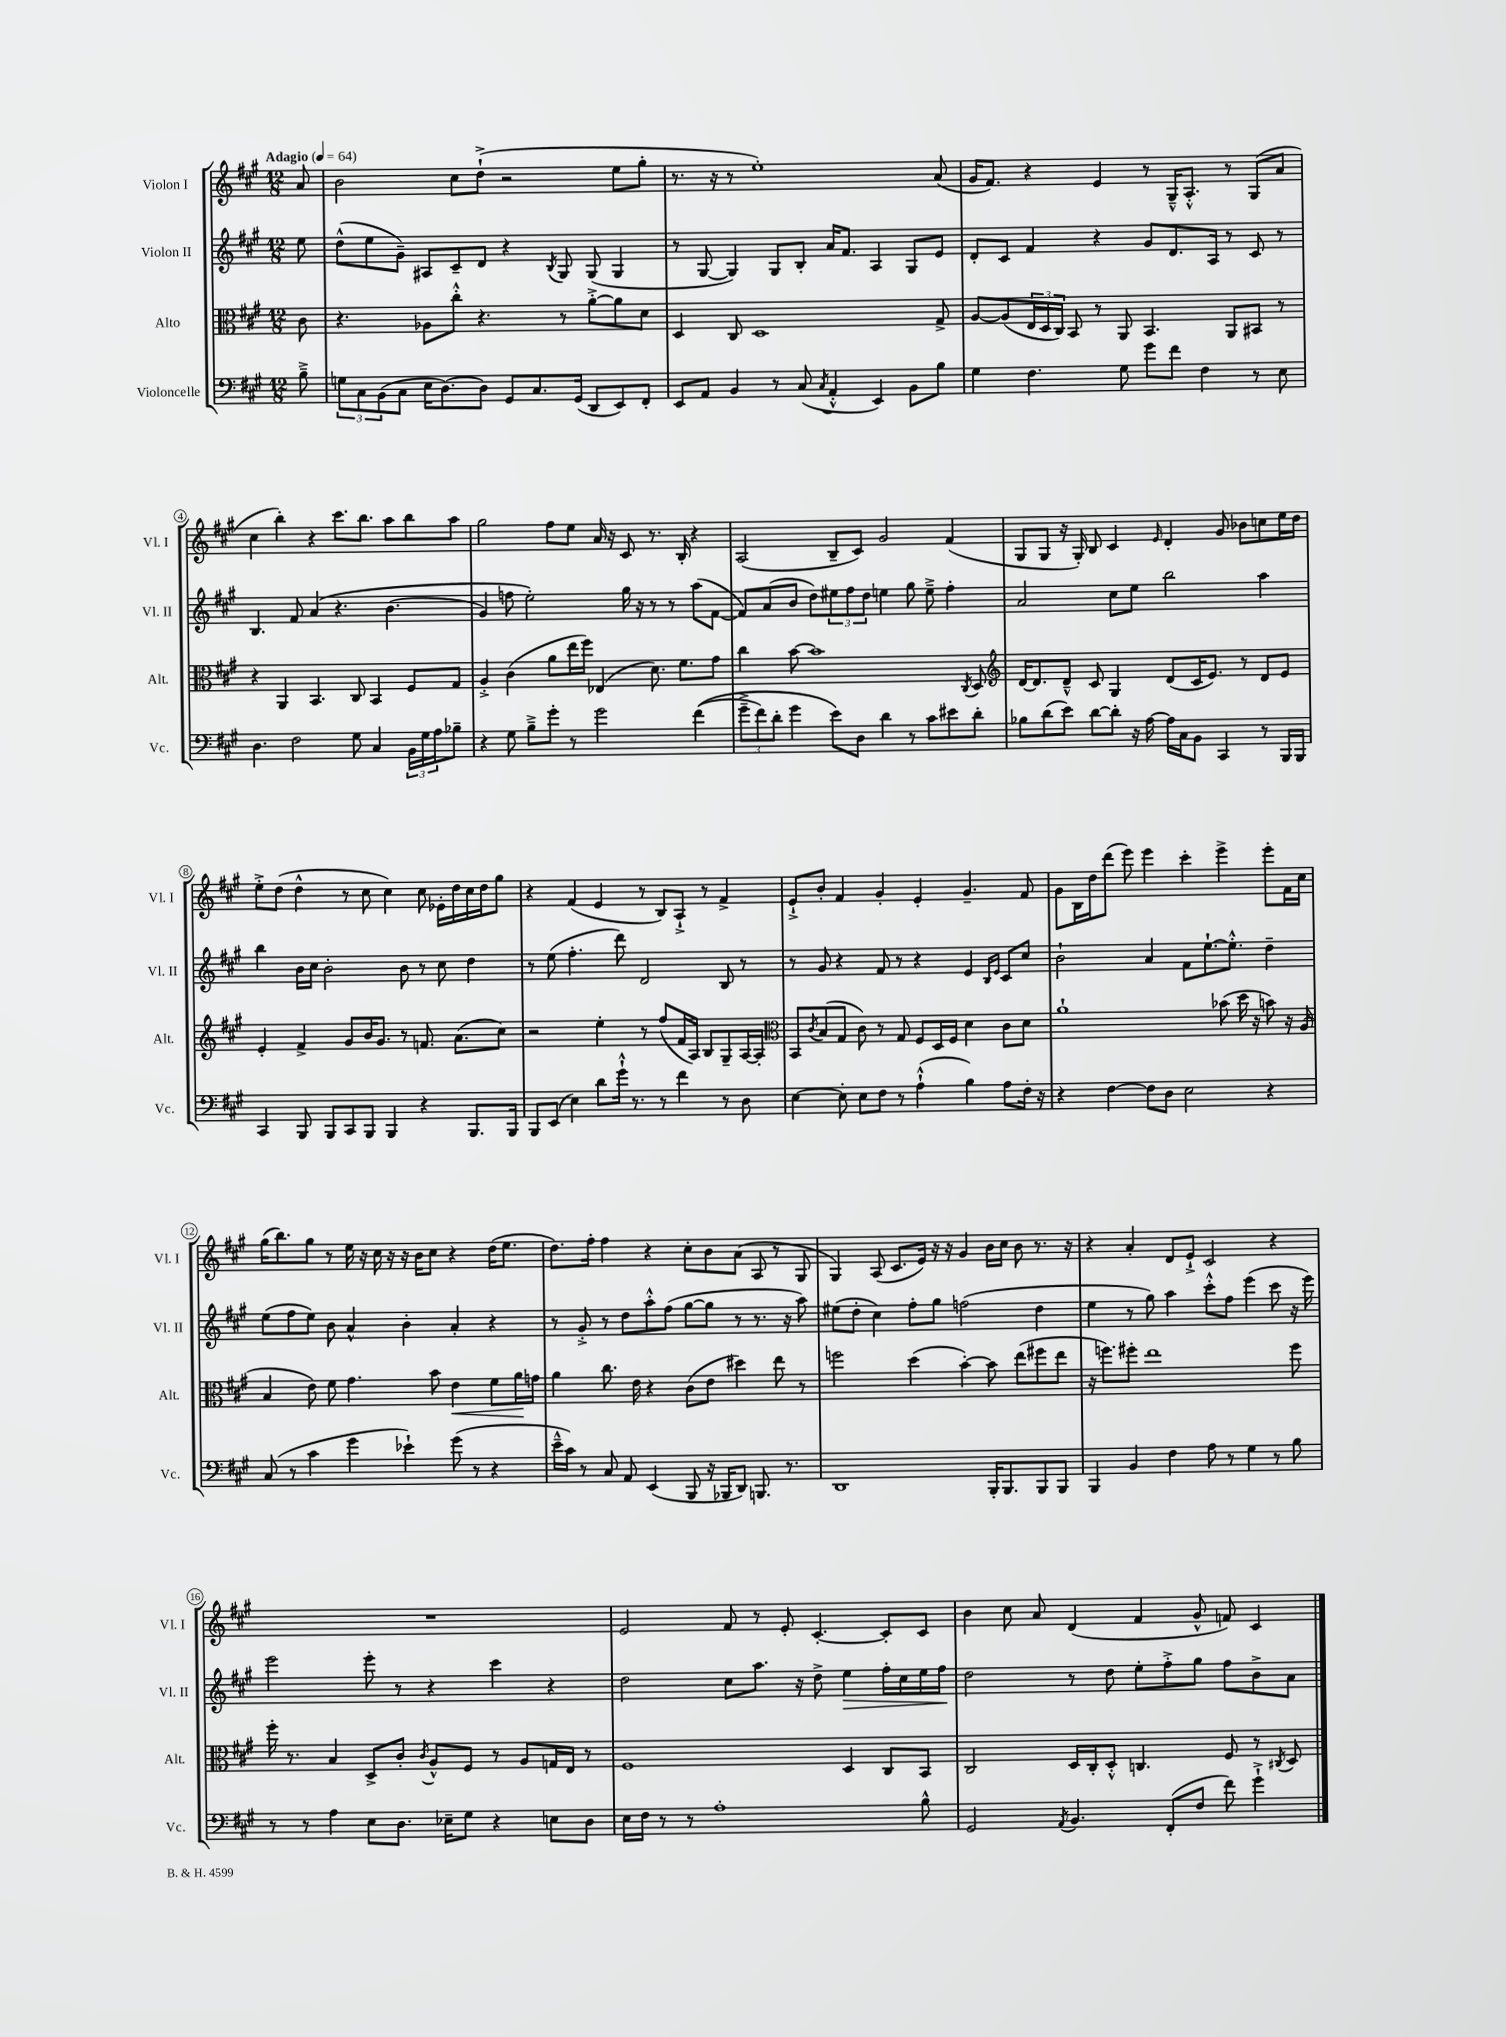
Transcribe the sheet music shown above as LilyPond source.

<<
\new StaffGroup <<
\new Staff = "s0" \with { instrumentName = "Violon I" shortInstrumentName = "Vl. I" } {
    \clef treble \key a \major \numericTimeSignature \time 12/8 \partial 8 \tempo "Adagio" 4 = 64
    a'8 |
    b'2 cis''8 d''8-!->( r2 e''8 gis''8-. |
    r8. r16 r8 e''1-.) a'8( |
    gis'16 fis'8.) r4 e'4 r8 gis16---^ a8.-.-^ r8 gis8( a'8 |
    cis''4 b''4-.) r4 cis'''8. b''8. a''8 b''8 a''8 |
    gis''2 fis''8 e''8 a'16 r16 cis'8 r8. b16-. r4 |
    a2( b8-- cis'8) gis'2 fis'4( |
    gis8 gis8 r16 gis16-.) b8 cis'4 \grace { e'16 } d'4-. gis'8 bes'8 c''8 e''16 d''16 |
    e''8-.-> d''8( d''4-^ r8 cis''8 cis''4) cis''8 ees'16-. d''16 cis''16 d''16 gis''8 |
    r4 fis'4( e'4 r8 b8) a8-!-> r8 fis'4-> |
    e'8-!-> b'8-. fis'4 gis'4-. e'4-. gis'4.-- fis'8 |
    gis'8 b16 d''16 d'''8( e'''8) e'''4 cis'''4-. e'''4-> e'''8-. fis'16 cis''16 |
    gis''16( b''8.) gis''8 r8 e''16 r16 cis''16 r16 r16 b'16 cis''8 r4 d''16( e''8. |
    d''8.) fis''16-. fis''4 r4 cis''8-. b'8 a'8( a8 r8 gis8 |
    gis4) a8( cis'8. e'16) r16 r16 gis'4 b'16 cis''16 b'8 r8. r16 |
    r4 a'4-. d'8 e'8-!-> cis'2 r4 |
    R1. |
    e'2 fis'8 r8 e'8-. cis'4.~-. cis'8-. cis'8 |
    b'4 cis''8 a'8 d'4( fis'4 gis'8-^ f'8) cis'4 \bar "|." |
}
\new Staff = "s1" \with { instrumentName = "Violon II" shortInstrumentName = "Vl. II" } {
    \clef treble \key a \major \numericTimeSignature \time 12/8 \partial 8
    e''8 |
    d''8-^( e''8 gis'8--) ais8 cis'8-- d'8 r4 \acciaccatura { b8 } gis8 gis8( gis4 |
    r8 gis8~ gis4) gis8 b8-. a'16 fis'8. a4 gis8 e'8 |
    d'8-. cis'8 fis'4 r4 gis'8 d'8. a16 r8 cis'8 r8 |
    b4. fis'8 a'4\( r4. b'4.( |
    gis'4) f''8 e''2-.\) gis''16 r16 r8 r8 a''8( fis'8~ |
    fis'8) a'8( b'8 d''8) \tuplet 3/2 { eis''8 fis''8 d''8 } e''4 gis''8 e''8---> fis''4-. |
    a'2 cis''8 e''8 b''2 a''4 |
    b''4 b'16 cis''16 b'2-. b'8 r8 cis''8 d''4 |
    r8 e''8( fis''4.-. d'''8) d'2 b8 r8 |
    r8 gis'8 r4 fis'8 r8 r4 e'4 \grace { b16 e'16 } cis'8 cis''8 |
    b'2-! a'4 fis'8 e''8.~-! e''8.-.-^ d''4-- |
    e''8( fis''8 e''8) b'8 a'4-^ b'4-. a'4-. r4 |
    r8 gis'8-.-> r8 d''8 a''8-.-^ fis''8( gis''8~ gis''8 r8 r8. r16 a''8) |
    eis''8( d''8-. cis''4) fis''8-. gis''8 f''2( d''4 |
    e''4 r8 gis''8) a''4 cis'''8-.-^ fis''8 e'''4( cis'''8 r16 e'''16) |
    e'''2 e'''8-. r8 r4 cis'''4 r4 |
    d''2 cis''8 a''8. r16 d''8-> e''4\> fis''16-. cis''16 e''16 fis''16\! |
    d''2 r8 d''8 e''8-. fis''8-.-> gis''8 fis''8 b'8-> a'8 \bar "|." |
}
\new Staff = "s2" \with { instrumentName = "Alto" shortInstrumentName = "Alt." } {
    \clef alto \key a \major \numericTimeSignature \time 12/8 \partial 8
    cis'8 |
    r4. aes8 cis''8-.-^ r4. r8 a'8~-.-> a'8 d'8 |
    d4 cis8 d1 gis8-> |
    a8~ a8( \tuplet 3/2 { e16 d16 cis16) } b,8 r8 a,8 b,4. a,8 bis,8 r8 |
    r4 a,4 b,4. cis8 b,4 fis8 gis8 |
    a4-.-> cis'4( a'8 e''16 fis''16) ees4( d'8.) fis'8. gis'8 |
    cis''4 b'8~ b'1 \acciaccatura { cis8 } d8 |
    \clef treble d'16~ d'8. d'8---^ cis'8 gis4 d'8( cis'16 e'8.) r8 d'8 e'8 |
    e'4-. fis'4-> gis'8 b'16 gis'8. r8 f'8. a'8.( cis''8) |
    r2 e''4-. r8 fis''8( fis'16 a16) b8 gis8-- a16~ a16-. |
    \clef alto b,8 \acciaccatura { cis'8 } b8( gis8 cis'8) r8 gis8 fis8 d16 fis16 d'4 cis'8 d'8 |
    a'1-! bes'8( d''16 r16 b'8) r16 a16( |
    b4 e'8) fis'8 gis'4. b'8 e'4\< fis'8 a'16\! g'16 |
    a'4 cis''8. e'16 r4 cis'8( e'8 dis''4) e''8 r8 |
    f''2 d''4( b'4~-.) b'8 e''8( fis''8 e''8 |
    r16 f''8.) fis''8-. e''1 fis''8 |
    fis''16-. r8. b4 d8-> cis'8-. \acciaccatura { cis'8 } a8-^ fis8 r8 a8 g16 e16 r8 |
    fis1 d4 cis8 b,8 |
    cis2 d16 cis16-. d8-.-^ c4. fis8 r8 \acciaccatura { cis8 } d8 \bar "|." |
}
\new Staff = "s3" \with { instrumentName = "Violoncelle" shortInstrumentName = "Vc." } {
    \clef bass \key a \major \numericTimeSignature \time 12/8 \partial 8
    b8---> |
    \tuplet 3/2 { g8 cis8 b,8( } cis8 e16 d8.~) d8 gis,8 cis8. gis,16( d,8 e,8) fis,8-. |
    e,8 a,8 b,4 r8 cis8( \acciaccatura { cis8 } a,4-.-^ e,4) b,8 b8 |
    gis4 fis4. gis8 gis'8 fis'8 fis4 r8 e8 |
    d4. fis2 gis8 cis4 \tuplet 3/2 { b,16 gis16 a16 } bes8-- |
    r4 gis8 b8---> gis'8-. r8 gis'2 fis'4(\( |
    \tuplet 3/2 { gis'8---> fis'8) d'8-. } gis'4 e'8\) d8 d'4 r8 cis'8 eis'8 d'8-. |
    bes8 d'8( e'8) d'8~ d'8-. r16 a16~ a16 cis16 b,8 cis,4 r8 b,,16 b,,16 |
    cis,4 b,,8 b,,8 cis,8 b,,8 b,,4 r4 b,,8. b,,16 |
    b,,8 e,8( e4) d'8 gis'16-!-^ r8. r8 fis'4 r8 d8 |
    e4~ e8-. e8 fis8 r8 a4-!-^( b4) a8 fis16-. r16 |
    r4 fis4~ fis8 d8 e2 r4 |
    cis8( r8 cis'4 gis'4 ees'4-!) gis'8( r8 r4 |
    e'16---^ cis'16) r8 cis8 a,8 e,4( b,,8 r16 bes,,16 d,8) b,,8. r8. |
    d,1 b,,16-. b,,8. b,,8 b,,8 |
    b,,4 b,4 fis4 a8 r8 gis4 r8 b8 |
    r8 r8 a4 e8 d8. ees16-- gis8 r4 e8 d8 |
    e16 fis16 r8 r8 a1-. b8-^ |
    gis,2 \acciaccatura { a,8 } b,4. fis,8-.( fis8 fis'8) gis'4-!-> \bar "|." |
}
>>
>>
\layout { \context { \Score \override BarNumber.stencil = #(make-stencil-circler 0.1 0.3 ly:text-interface::print) } }
